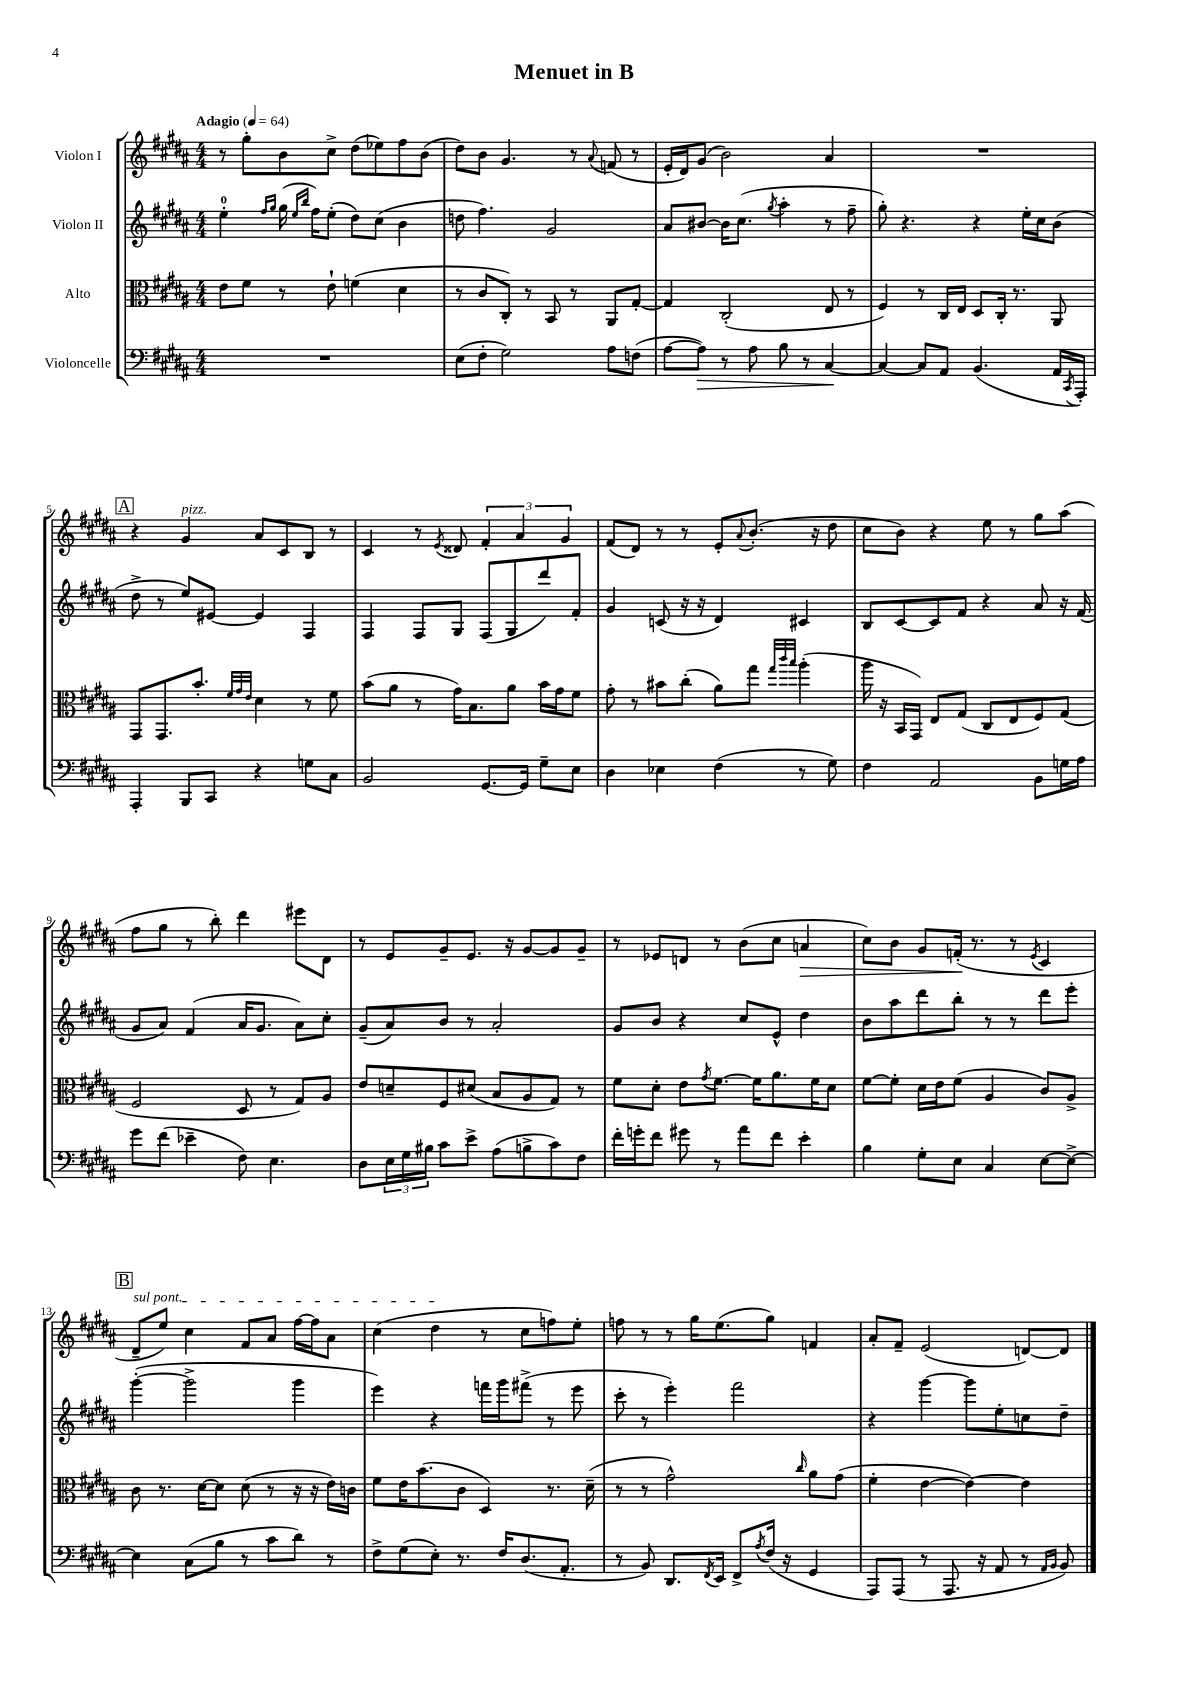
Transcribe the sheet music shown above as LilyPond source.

\header { title = "Menuet in B" }
<<
\new StaffGroup <<
\new Staff = "s0" \with { instrumentName = "Violon I" } {
    \clef treble \key b \major \numericTimeSignature \time 4/4 \tempo "Adagio" 4 = 64
    r8 gis''8-. b'8 cis''8-> dis''8( ees''8) fis''8 b'8( |
    dis''8) b'8 gis'4. r8 \appoggiatura { ais'8 } f'8( r8 |
    e'16-. dis'16) gis'8( b'2) ais'4 |
    R1 |
    \mark \markup { \box "A" } r4 gis'4^\markup { \italic "pizz." } ais'8 cis'8 b8 r8 |
    cis'4 r8 \acciaccatura { e'8 } disis'8 \tuplet 3/2 { fis'4-. ais'4 gis'4 } |
    fis'8( dis'8) r8 r8 e'8-. \appoggiatura { ais'8 } b'8.-.( r16 dis''8 |
    cis''8 b'8) r4 e''8 r8 gis''8 ais''8( |
    fis''8 gis''8 r8 b''8-.) dis'''4 eis'''8 dis'8 |
    r8 e'8 gis'8-- e'8. r16 gis'8~ gis'8 gis'8-- |
    r8 ees'8 d'8 r8 b'8( cis''8 a'4\> |
    cis''8) b'8 gis'8 f'16-.\!( r8. r8 \acciaccatura { e'8 } cis'4 |
    \mark \markup { \box "B" } \once \override TextSpanner.bound-details.left.text = \markup { \italic "sul pont." } dis'8--\startTextSpan e''8) cis''4 fis'8 ais'8 fis''16~ fis''16 ais'8 |
    cis''4( dis''4\stopTextSpan r8 cis''8 f''8) e''8-. |
    f''8 r8 r8 gis''16 e''8.( gis''8) f'4 |
    ais'8-. fis'8-- e'2( d'8~) d'8 \bar "|." |
}
\new Staff = "s1" \with { instrumentName = "Violon II" } {
    \clef treble \key b \major \numericTimeSignature \time 4/4
    e''4-0-. \grace { fis''16 gis''16 } gis''16( \grace { e''16 b''16 } fis''16) e''8-.( dis''8) cis''8( b'4 |
    d''8 fis''4.) gis'2 |
    ais'8 bis'8~ bis'16 cis''8.( \acciaccatura { gis''8 } ais''4-. r8 fis''8-- |
    gis''8-.) r4. r4 e''16-. cis''16 b'8( |
    \mark \markup { \box "A" } dis''8-> r8 e''8) eis'8~ eis'4 fis4 |
    fis4 fis8 gis8 fis8( gis8 dis'''8) fis'8-. |
    gis'4 c'8( r16 r16 dis'4) cis'4 |
    b8 cis'8~ cis'8 fis'8 r4 ais'8 r16 fis'16( |
    gis'8 ais'8) fis'4( ais'16 gis'8. ais'8) cis''8-. |
    gis'8--( ais'8) b'8 r8 ais'2-. |
    gis'8 b'8 r4 cis''8 e'8-^ dis''4 |
    b'8 ais''8 dis'''8 b''8-. r8 r8 dis'''8 e'''8-. |
    \mark \markup { \box "B" } gis'''4~-.( gis'''2-> gis'''4 |
    e'''4) r4 f'''16 gis'''16 fis'''8->( r8 e'''8 |
    cis'''8-. r8 e'''4-.) fis'''2 |
    r4 gis'''4~ gis'''8 e''8-. c''8 dis''8-- \bar "|." |
}
\new Staff = "s2" \with { instrumentName = "Alto" } {
    \clef alto \key b \major \numericTimeSignature \time 4/4
    e'8 fis'8 r8 e'8-! f'4( dis'4 |
    r8 cis'8 cis8-.) r8 b,8 r8 ais,8 gis8~-. |
    gis4 cis2-.( e8 r8 |
    fis4) r8 cis16 e16 dis8 cis16-. r8. ais,8 |
    \mark \markup { \box "A" } gis,8 gis,8. b'8.-. \grace { fis'32 gis'32 e'32 } dis'4 r8 fis'8 |
    b'8( ais'8 r8 gis'16) b8. ais'8 b'16 gis'16 fis'8 |
    gis'8-. r8 bis'8 cis''8-.( ais'8) gis''8 \grace { gis''32 cis'''32 b''32 } ais''4-.( |
    ais''16 r16 b,16 gis,16) e8 gis8( cis8 e8 fis8) gis8( |
    fis2 dis8 r8 gis8) ais8 |
    e'8 d'8-- fis8 dis'8( b8 ais8 gis8) r8 |
    fis'8 dis'8-. e'8 \acciaccatura { gis'8 } fis'8.~ fis'16 ais'8. fis'16 dis'8 |
    fis'8~ fis'8-. dis'16 e'16 fis'8( ais4 cis'8) ais8-> |
    \mark \markup { \box "B" } cis'8 r8. dis'16~ dis'8 dis'8( r8 r16 r16 e'16) c'16 |
    fis'8 e'16 b'8.( cis'8 dis4) r8. dis'16--( |
    r8 r8 gis'2-^) \grace { cis''16 } ais'8 gis'8( |
    fis'4-. e'4~ e'4~) e'4 \bar "|." |
}
\new Staff = "s3" \with { instrumentName = "Violoncelle" } {
    \clef bass \key b \major \numericTimeSignature \time 4/4
    R1 |
    e8( fis8-. gis2) ais8 f8( |
    ais8~ ais8\>) r8 ais8 b8 r8 cis4~\! |
    cis4~ cis8 ais,8 b,4.( ais,16 \acciaccatura { cis,8 } ais,,16-.) |
    \mark \markup { \box "A" } ais,,4-. b,,8 cis,8 r4 g8 cis8 |
    b,2 gis,8.~ gis,16 gis8-- e8 |
    dis4 ees4 fis4( r8 gis8) |
    fis4 ais,2 b,8 g16 ais16 |
    gis'8 fis'8( ees'4-- fis8) e4. |
    dis8 \tuplet 3/2 { e16 gis16 bis16 } cis'8 e'8-> ais8( b8-> cis'8) fis8 |
    fis'16-. g'16-. fis'8 gis'8 r8 ais'8 fis'8 e'4-. |
    b4 gis8-. e8 cis4 e8~ e8~-> |
    \mark \markup { \box "B" } e4 cis8( b8 r8 cis'8 dis'8) r8 |
    fis8-> gis8( e8-.) r8. fis16 dis8.( ais,8.-. |
    r8 b,8) dis,8. \acciaccatura { fis,8 } e,16 fis,8-> \acciaccatura { ais8 } fis16( r16 gis,4 |
    ais,,8) ais,,8( r8 ais,,8. r16 ais,8 r8 \grace { ais,16 b,16 } b,8) \bar "|." |
}
>>
>>
